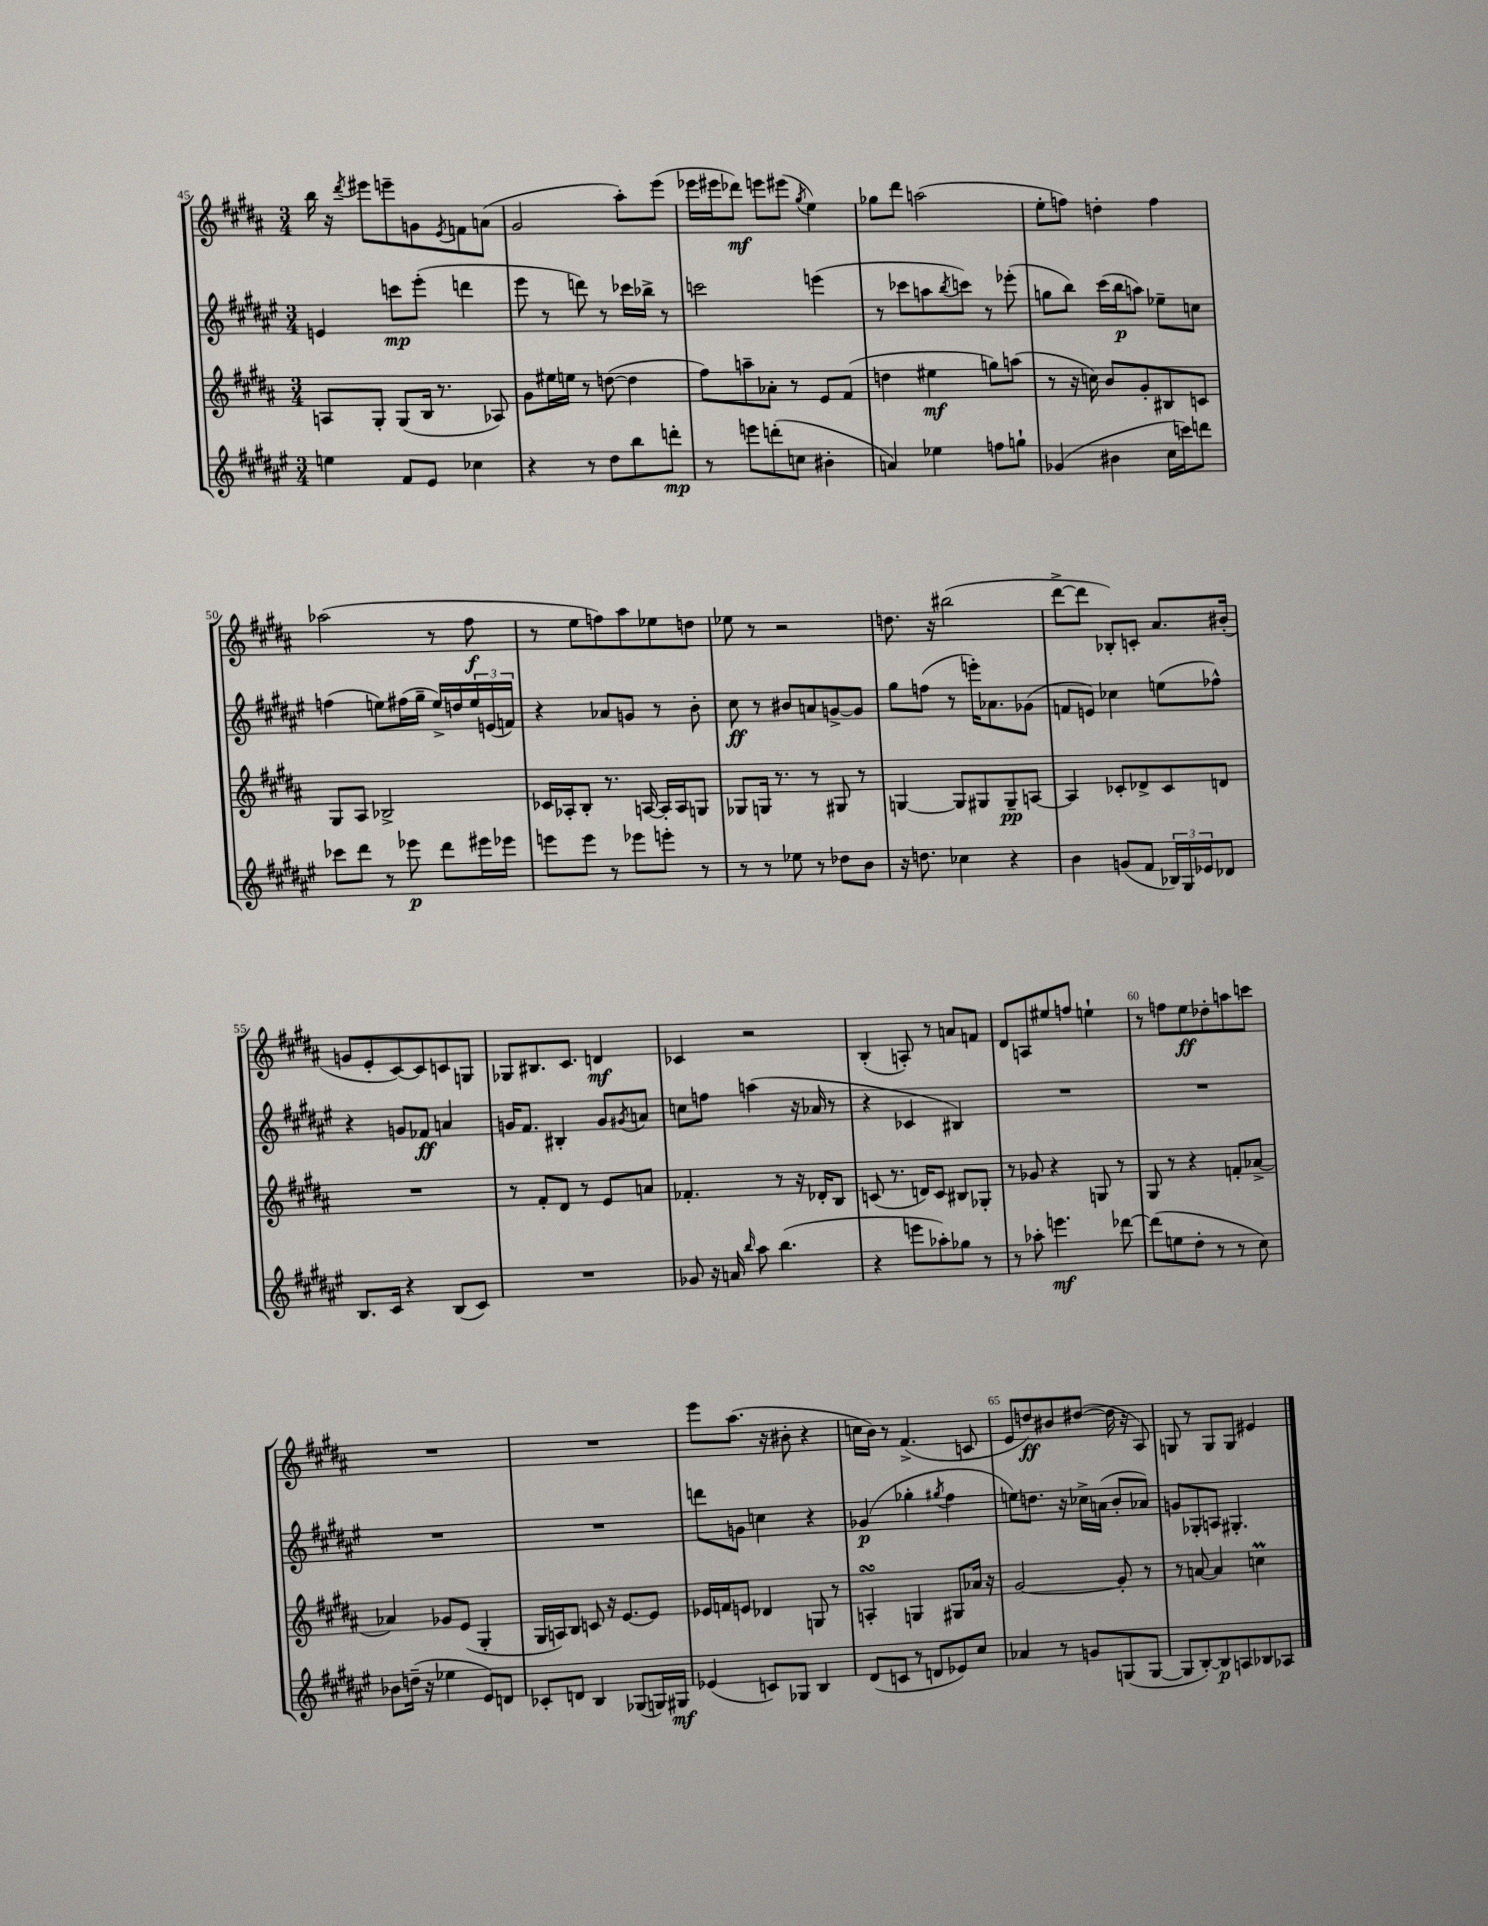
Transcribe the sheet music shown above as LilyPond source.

<<
\new StaffGroup <<
\new Staff = "s0" {
    \clef treble \key b \major \numericTimeSignature \time 3/4
    b''16 r16 \acciaccatura { dis'''8 } eis'''8 e'''8-- g'8 \acciaccatura { e'8 } f'8 a'8( |
    gis'2 ais''8-.) e'''8( |
    ees'''16 eis'''16 des'''8\mf) e'''8 eis'''8( \acciaccatura { gis''8 } e''4) |
    ges''8 dis'''8 a''2( |
    e''8-. f''8) d''4-. f''4 |
    aes''2( r8 fis''8\f |
    r8 e''8 f''8) ais''8 ees''8 d''8 |
    ees''8 r8 r2 |
    d''8. r16 bis''2( |
    dis'''8~-> dis'''8 bes8-.) c'8-. ais'8. bis'16-.( |
    g'8 e'8-. cis'8~) cis'8 c'8 g8 |
    ges8 bis8. cis'8. d'4\mf |
    ces'4 r2 |
    b4-.( a8-.) r8 a'8 f'8 |
    dis'8 a8 eis''8 f''8 e''4-! |
    r8 f''8 e''8\ff des''8-. a''8 c'''8 |
    R2. |
    R2. |
    e'''8 ais''8.( r16 bis'8-. r4 |
    c''16 b'16) r8 fis'4.->( c'8 |
    e'8 d''8\ff) bis'8 dis''8~( dis''16 r16 ais8) |
    g8 r8 g8 g8 eis'4 \bar "|." |
}
\new Staff = "s1" {
    \clef treble \key fis \major \numericTimeSignature \time 3/4
    e'4 c'''8\mp eis'''8-.( d'''4 |
    eis'''8 r8 d'''8) r8 ces'''16 bes''16-> r8 |
    c'''2 e'''4( |
    r8 ces'''8 a''8 \acciaccatura { b''8 } c'''8) r8 ees'''8-.( |
    g''8 b''8) cis'''16( b''16\p a''8) ees''8-- c''8 |
    f''4( e''8) fis''16( gis''16-- e''16->) d''16 \tuplet 3/2 { e''16 e'16( f'16) } |
    r4 aes'8 g'8 r8 b'8-. |
    cis''8\ff r8 bis'8 a'8 g'8~-> g'8 |
    gis''8 f''8( r8 e'''16-.) aes'8. ges'8( |
    f'8 e'8) ces''4 e''8( fes''8-^) |
    r4 g'8 fes'8\ff a'4 |
    g'16 fis'8. bis4-. g'8 \acciaccatura { gis'8 } a'8 |
    c''8 f''8 a''4( r16 aes'16 r8 |
    r4 ces'4 bis4) |
    R2. |
    R2. |
    R2. |
    R2. |
    d'''8 g'8 c''4 r4 |
    ges'4\p( ges''4-. \acciaccatura { gis''8 } fis''4 |
    e''8) d''8. r16 ces''16-> a'16( b'8-. aes'8) |
    g'8 ges8-. a8 gis4.-. \bar "|." |
}
\new Staff = "s2" {
    \clef treble \key b \major \numericTimeSignature \time 3/4
    a8 gis8-. gis8( b16 r8. aes8) |
    gis'8 eis''16 e''16 r8 d''8~( d''4 |
    fis''8) a''8-- aes'8-. r8 e'8 fis'8( |
    d''4 eis''4\mf g''8) a''8( |
    r8 r16 c''16) b'8 gis'8-. bis8 c'8 |
    gis8 ais8 bes2-> |
    ces'16 aes16-. b8-. r8. a16~ a16-. a16 g8 |
    ges8 g16 r8. r8 gis8 r8 |
    g4~ g8 gis8 gis8--\pp a8~ |
    a4 ces'8-. des'8-> ces'8 d'8 |
    R2. |
    r8 fis'8-. dis'8 r8 e'8 a'8 |
    fes'4.-. r8 r16 des'16-. b8 |
    c'8( r8. d'16) c'8 bis8 ges8-. |
    r8 ges'8 r4 g8 r8 |
    gis8 r8 r4 f'8-. aes'8~-> |
    aes'4 ges'8 e'8( gis4-. |
    gis16 a16) b8 c'8 r16 e'8.~ e'8 |
    ees'16 f'16 e'8 des'4 g8 r8 |
    a4-.\turn g4 gis8 aes'16 r16 |
    gis'2~ gis'8-. r8 |
    r8 a'8~ a'4 c''4\prall \bar "|." |
}
\new Staff = "s3" {
    \clef treble \key fis \major \numericTimeSignature \time 3/4
    e''4 fis'8 eis'8 ces''4 |
    r4 r8 dis''8 b''8 d'''8-.\mp |
    r8 e'''8 d'''8-.( c''8 bis'4-. |
    a'4) ees''4 f''8 g''8-! |
    ges'4( bis'4 cis''16 c'''16) d'''8 |
    ces'''8 dis'''8 r8 ees'''8\p dis'''8 eis'''16 ees'''16 |
    e'''8 e'''8 r8 ees'''8 e'''8-. r8 |
    r8 r8 ees''8 r8 des''8 b'8 |
    r16 d''8. ces''4 r4 |
    b'4 g'8( fis'8 \tuplet 3/2 { bes16) gis16 ees'16 } des'8 |
    b8. cis'16 r4 b8( cis'8) |
    R2. |
    ges'8 r16 a'16 \grace { b''16 } ais''8 b''4.( |
    r4 e'''8 aes''8-.) ges''8 r8 |
    r8 aes''8-. e'''4.\mf des'''8~ |
    des'''8( e''8 dis''8-. r8 r8 cis''8) |
    bes'8 d''16--( r16 ees''4 eis'8) d'8 |
    ces'8-. d'8 b4 ges8( g16) gis16\mf |
    ees'4( c'8) ges8 b4 |
    dis'8( c'8 r8 d'8 ees'8) cis''8 |
    aes'4 r8 g'8 g8( g8~ |
    g8 b8~-.) b8\p a8 bes8 aes8 \bar "|." |
}
>>
>>
\layout { \context { \Score currentBarNumber = #45 \override BarNumber.break-visibility = ##(#f #t #t) barNumberVisibility = #(every-nth-bar-number-visible 5) } }
